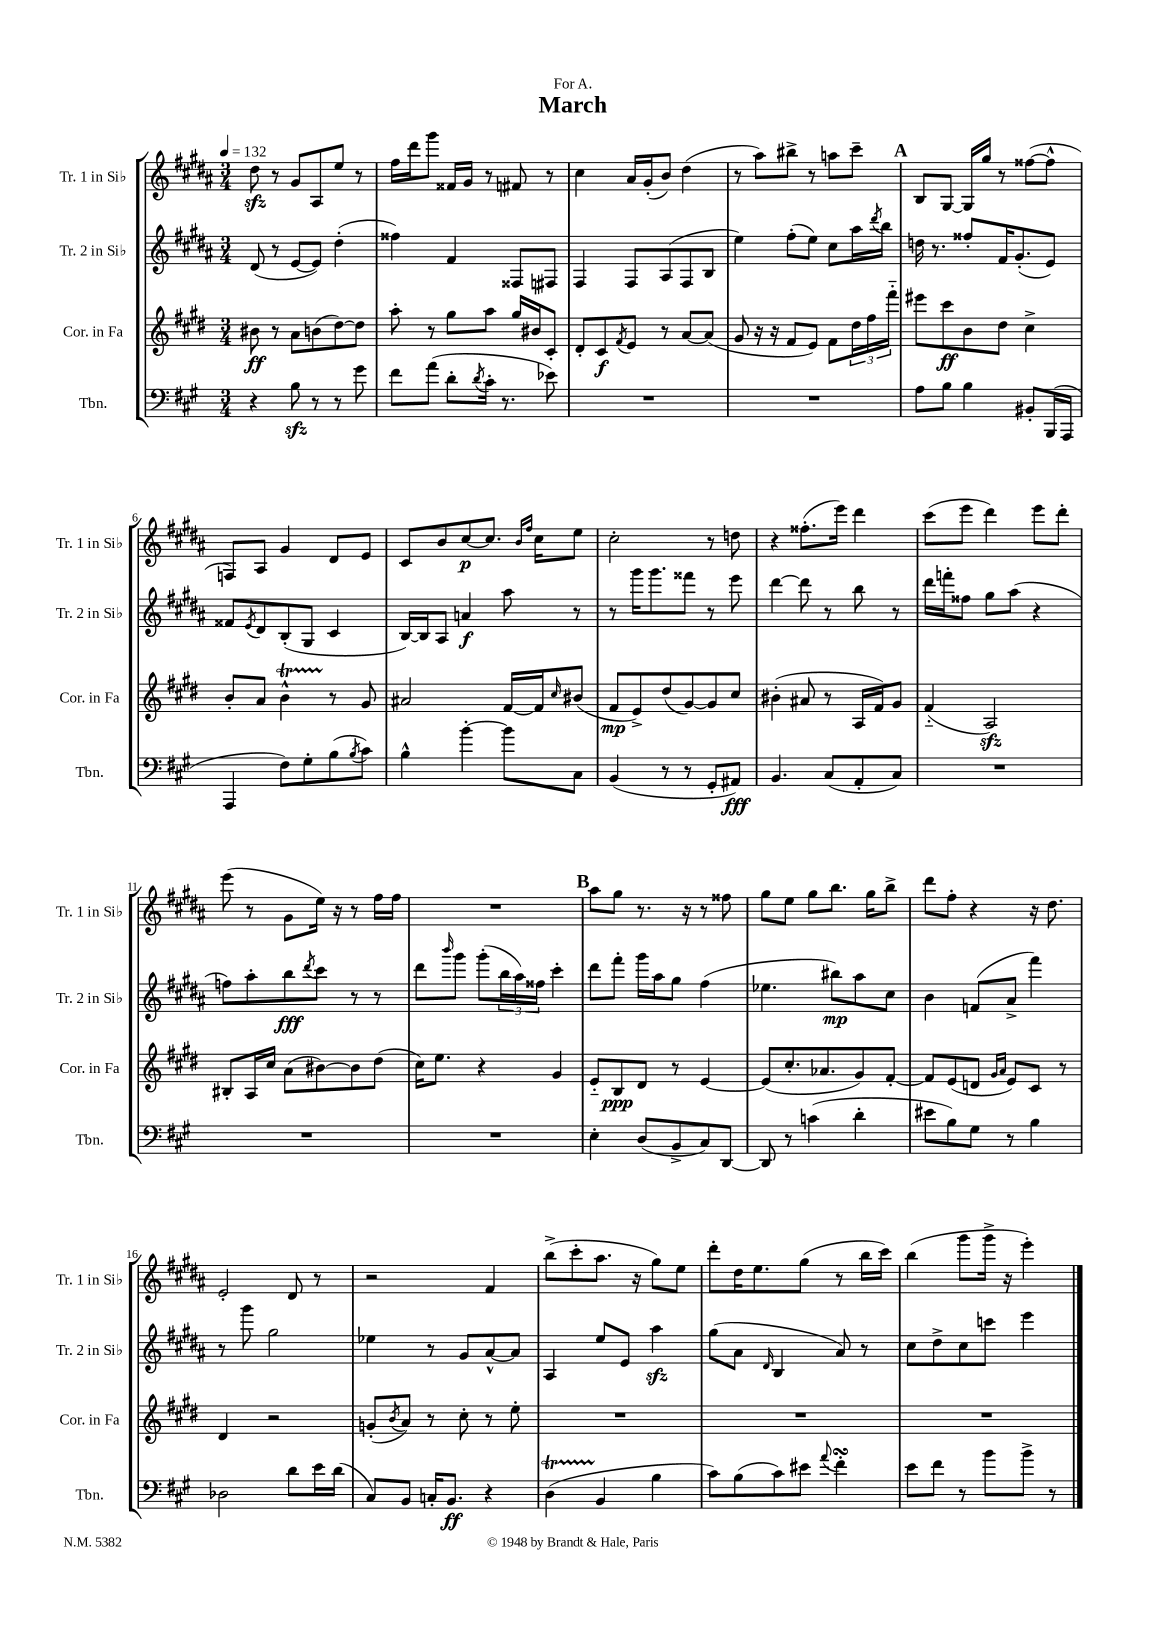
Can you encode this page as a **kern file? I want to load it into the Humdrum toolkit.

**kern	**kern	**kern	**kern
*staff4	*staff3	*staff2	*staff1
*clefF4	*clefG2	*clefG2	*clefG2
*k[f#c#g#]	*k[f#c#g#d#]	*k[f#c#g#d#a#]	*k[f#c#g#d#a#]
*M3/4	*M3/4	*M3/4	*M3/4
*MM132	*MM132	*MM132	*MM132
4r	8b#	(8d#	8dd#
.	8r	8r	8r
8B	8a	[8e	8g#
8r	(8b	8e])	8A#
8r	[8dd#)	(4dd#'	8ee
8g#	8dd#]	.	8r
=	=	=	=
8f#	8aa'	4ff##)	16ff#
.	.	.	16ddd#
(8a	8r	.	8ggg#
8d'	8gg#	4f#	16f##
.	.	.	16g#
8qd	.	.	.
16c#'	8aa	.	8r
8.r	.	.	.
.	16gg#	8F##	8f#
.	16b#	.	.
8e-)	8c#'	8F#	8r
=	=	=	=
2.r	8d#'	4F#	4cc#
.	8c#	.	.
.	8qf#	.	.
.	8e	8F#	16a#
.	.	.	(16g#'
.	8r	(8A#	8b)
.	[8a	8F#	(4dd#
.	(8a]	8B	.
=	=	=	=
2.r	8g#	4ee)	8r
.	16r	.	8aa#)
.	16r	.	.
.	8f#	(8ff#'	8bb#^
.	8e)	8ee)	8r
.	8f#	8cc#	8aa
.	24dd#	16aa#	8ccc#~
.	24ff#	.	.
.	.	8qddd#	.
.	.	16bb	.
.	24fff#'~	.	.
=	=	=	=
8A	8eee#	16dd	8B
.	.	8.r	.
8B	8ccc#	.	[8G#
4B	8b	8ff##'	16G#]
.	.	.	16gg#
.	8dd#	16f#	8r
.	.	(8.g#'	.
8BB#'	4cc#^	.	([8ff##
(16BBB	.	8e)	8ff##^^]
16AAA	.	.	.
=	=	=	=
4AAA	8b'	8f##	8F)
.	.	8qe	.
.	8a	8d#	8A#
8F#)	4b^^	(8B'	4g#
8G#'	.	8G#	.
(8B	8r	4c#	8d#
8qB	.	.	.
8c#)	8g#	.	8e
=	=	=	=
4B^^	2a#	[16B)	8c#
.	.	16B]	.
.	.	8A#	8b
[4b'	.	4a	[8cc#
.	.	.	8.cc#]
8b]	[16f#	8aa#	.
.	.	.	16qqb
.	.	.	16qqff#
.	16f#]	.	16cc#
.	16qqcc#	.	.
8C#	(8b#	8r	8ee
=	=	=	=
(4BB	8f#	8r	2cc#'
.	8e^)	16ggg#	.
.	.	8.ggg#	.
8r	(8dd#	.	.
8r	[8g#)	8fff##	.
8GG#'	8g#]	8r	8r
8AA#)	8cc#	8eee	8dd
=	=	=	=
4.BB	(4b#'	[4ddd#	4r
.	8a#	8ddd#]	(8.ff##'
(8C#	8r	8r	.
.	.	.	16eee)
8AA'	16A	8bb	4ddd#
.	16f#)	.	.
8C#)	8g#	8r	.
=	=	=	=
2.r	(4f#'~	16ddd#	(8ccc#
.	.	16fff'	.
.	.	8ff##	8eee
.	2A)	8gg#	4ddd#)
.	.	(8aa#	.
.	.	4r	8eee
.	.	.	8ddd#'
=	=	=	=
2.r	8B#'	8ff)	(8eee
.	16A	8aa#'	8r
.	16cc#	.	.
.	(8a	8bb	8g#
.	.	8qddd#	.
.	[8b#)	8ccc#	16ee)
.	.	.	16r
.	8b#]	8r	8r
.	(8dd#	8r	16ff#
.	.	.	16ff#
=	=	=	=
2.r	16cc#)	8ddd#	2.r
.	8.ee	.	.
.	.	16qqbbb	.
.	.	8ggg#	.
.	4r	(8ggg#'	.
.	.	24bb	.
.	.	24aa#)	.
.	.	24ff##	.
.	4g#	4ccc#'	.
=	=	=	=
4E'	8e'~	8ddd#	8aa#
.	8B	8fff#'	8gg#
(8D	8d#	16ggg#	8.r
.	.	16aa#	.
8BB^	8r	8gg#	.
.	.	.	16r
8C#)	[4e	(4ff#	8r
[8DD	.	.	8ff##
=	=	=	=
8DD]	(8e]	4.ee-	8gg#
8r	8.cc#'	.	8ee
(4c	.	.	8gg#
.	8.a-	.	.
.	.	8bb#)	8.bb
4d'	8g#)	8aa#	.
.	.	.	16gg#
.	[8f#'	8cc#	8bb^
=	=	=	=
8e#	8f#]	4b	8ddd#
8B)	(8e	.	8ff#'
8G#	8d	(8f	4r
.	16qqg#	.	.
.	16qqa	.	.
8r	8e)	8a#^	.
4B	8c#	4fff#)	16r
.	.	.	8.dd#
.	8r	.	.
=	=	=	=
2D-	4d#	8r	2e'
.	.	8ggg#	.
.	2r	2gg#	.
8d	.	.	8d#
16e	.	.	8r
(16d	.	.	.
=	=	=	=
8C#)	(8g'	4ee-	2r
.	8qb	.	.
8BB	8a)	.	.
16C'	8r	8r	.
8.BB	.	.	.
.	8cc#'	8g#	.
4r	8r	[8a#^^	4f#
.	8ee'	8a#]	.
=	=	=	=
(4D	2.r	4A#	(8bb^
.	.	.	8ccc#'
4BB	.	8ee	8.aa#
.	.	8e	.
.	.	.	16r
4B	.	4aa#	8gg#)
.	.	.	8ee
=	=	=	=
8c#)	2.r	(8gg#	8ddd#'
(8B	.	8a#	16dd#
.	.	.	8.ee
.	.	16qqd#	.
8c#)	.	4B	.
8e#	.	.	(8gg#
8qqa	.	.	.
4f#'	.	8a#)	8r
.	.	8r	16bb
.	.	.	16ccc#)
=	=	=	=
8e	2.r	8cc#	(4bb
8f#	.	8dd#^	.
8r	.	8cc#	8ggg#
8b	.	8ccc	16ggg#^
.	.	.	16r
8b^	.	4eee	4eee')
8r	.	.	.
==	==	==	==
*-	*-	*-	*-
